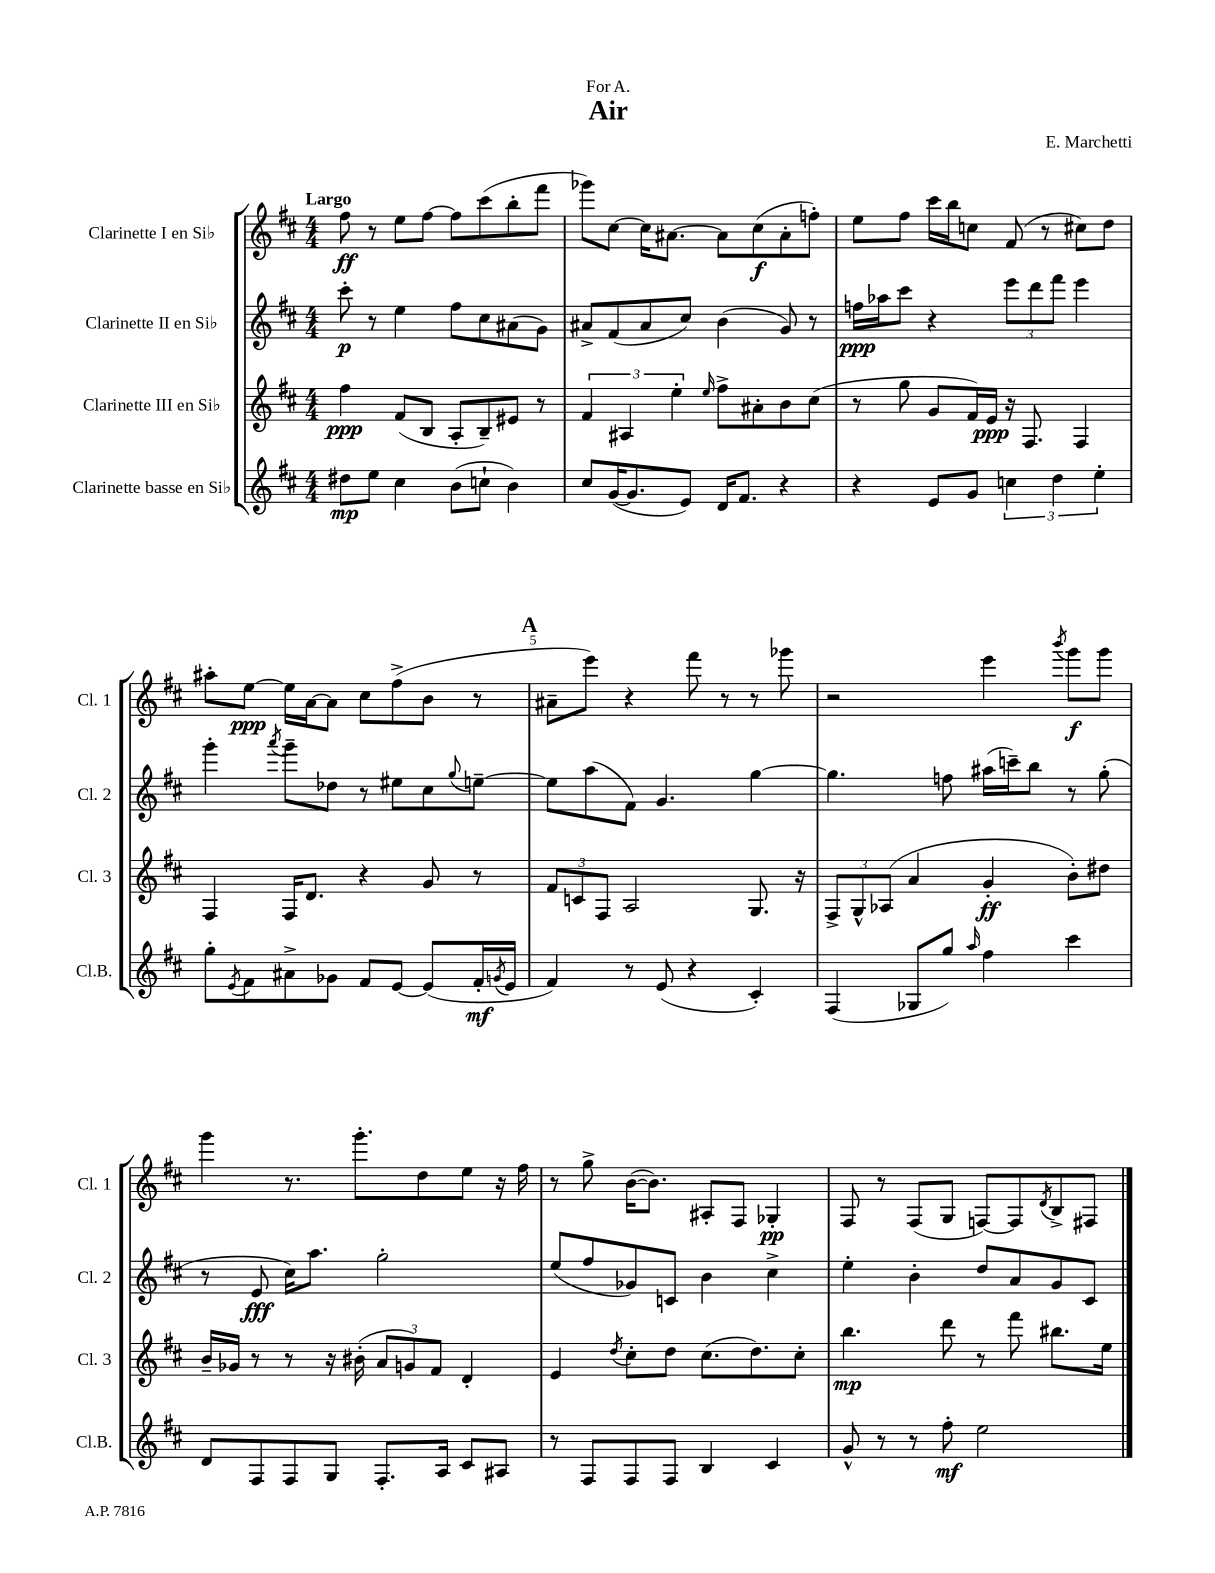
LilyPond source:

\header { title = "Air" composer = "E. Marchetti" dedication = "For A." }
<<
\new StaffGroup <<
\new Staff = "s0" \with { instrumentName = "Clarinette I en Sib" shortInstrumentName = "Cl. 1" } {
    \clef treble \key d \major \numericTimeSignature \time 4/4 \tempo "Largo"
    fis''8\ff r8 e''8 fis''8~ fis''8 cis'''8( b''8-. fis'''8 |
    ges'''8) cis''8~ cis''16 ais'8.~ ais'8 cis''8\f( ais'8-. f''8-.) |
    e''8 fis''8 cis'''16 b''16 c''8 fis'8( r8 cis''8) d''8 |
    ais''8-. e''8~\ppp e''16 a'16~ a'8 cis''8 fis''8->( b'8 r8 |
    \mark \markup { \bold "A" } ais'8-- e'''8) r4 fis'''8 r8 r8 ges'''8 |
    r2 e'''4 \acciaccatura { b'''8 } g'''8\f g'''8 |
    g'''4 r8. g'''8.-. d''8 e''8 r16 fis''16 |
    r8 g''8-> b'16~( b'8.) ais8-. fis8 ges4-.\pp |
    fis8 r8 fis8( g8 f8~) f8 \acciaccatura { d'8 } b8-> fis8 \bar "|." |
}
\new Staff = "s1" \with { instrumentName = "Clarinette II en Sib" shortInstrumentName = "Cl. 2" } {
    \clef treble \key d \major \numericTimeSignature \time 4/4
    cis'''8-.\p r8 e''4 fis''8 cis''8 ais'8( g'8) |
    ais'8-> fis'8( ais'8 cis''8) b'4( g'8) r8 |
    f''16\ppp aes''16 cis'''8 r4 \tuplet 3/2 { e'''8 d'''8 fis'''8 } e'''4 |
    g'''4-. \acciaccatura { a'''8 } g'''8-- des''8 r8 eis''8 cis''8 \appoggiatura { g''8 } e''8~-- |
    \mark \markup { \bold "A" } e''8 a''8( fis'8) g'4. g''4~ |
    g''4. f''8 ais''16( c'''16--) b''8 r8 g''8-.( |
    r8 e'8\fff cis''16) a''8. g''2-. |
    e''8( fis''8 ges'8) c'8 b'4 cis''4-> |
    e''4-. b'4-. d''8 a'8 g'8 cis'8 \bar "|." |
}
\new Staff = "s2" \with { instrumentName = "Clarinette III en Sib" shortInstrumentName = "Cl. 3" } {
    \clef treble \key d \major \numericTimeSignature \time 4/4
    fis''4\ppp fis'8( b8 a8-. b8--) eis'8 r8 |
    \tuplet 3/2 { fis'4 ais4 e''4-. } \grace { e''16 } fis''8-> ais'8-. b'8 cis''8( |
    r8 g''8 g'8 fis'16) e'16\ppp r16 fis8. fis4 |
    fis4 fis16 d'8. r4 g'8 r8 |
    \mark \markup { \bold "A" } \tuplet 3/2 { fis'8 c'8 fis8 } a2 g8. r16 |
    \tuplet 3/2 { fis8-> g8-^ aes8( } a'4 g'4-.\ff b'8-.) dis''8 |
    b'16-- ges'16 r8 r8 r16 bis'16-.( \tuplet 3/2 { a'8 g'8) fis'8 } d'4-. |
    e'4 \acciaccatura { d''8 } cis''8-. d''8 cis''8.( d''8.) cis''8-. |
    b''4.\mp d'''8 r8 fis'''8 bis''8. e''16 \bar "|." |
}
\new Staff = "s3" \with { instrumentName = "Clarinette basse en Sib" shortInstrumentName = "Cl.B." } {
    \clef treble \key d \major \numericTimeSignature \time 4/4
    dis''8\mp e''8 cis''4 b'8( c''8-! b'4) |
    cis''8 g'16~( g'8. e'8) d'16 fis'8. r4 |
    r4 e'8 g'8 \tuplet 3/2 { c''4 d''4 e''4-. } |
    g''8-. \acciaccatura { e'8 } fis'8 ais'8-> ges'8 fis'8 e'8~ e'8( fis'16-.\mf \acciaccatura { g'8 } e'16 |
    \mark \markup { \bold "A" } fis'4) r8 e'8( r4 cis'4-.) |
    fis4( ges8 g''8) \grace { a''16 } fis''4 cis'''4 |
    d'8 fis8 fis8 g8 fis8.-. a16 cis'8 ais8 |
    r8 fis8 fis8 fis8 b4 cis'4 |
    g'8-^ r8 r8 fis''8-.\mf e''2 \bar "|." |
}
>>
>>
\layout { \context { \Score \override BarNumber.break-visibility = ##(#f #t #t) barNumberVisibility = #(every-nth-bar-number-visible 5) } }
